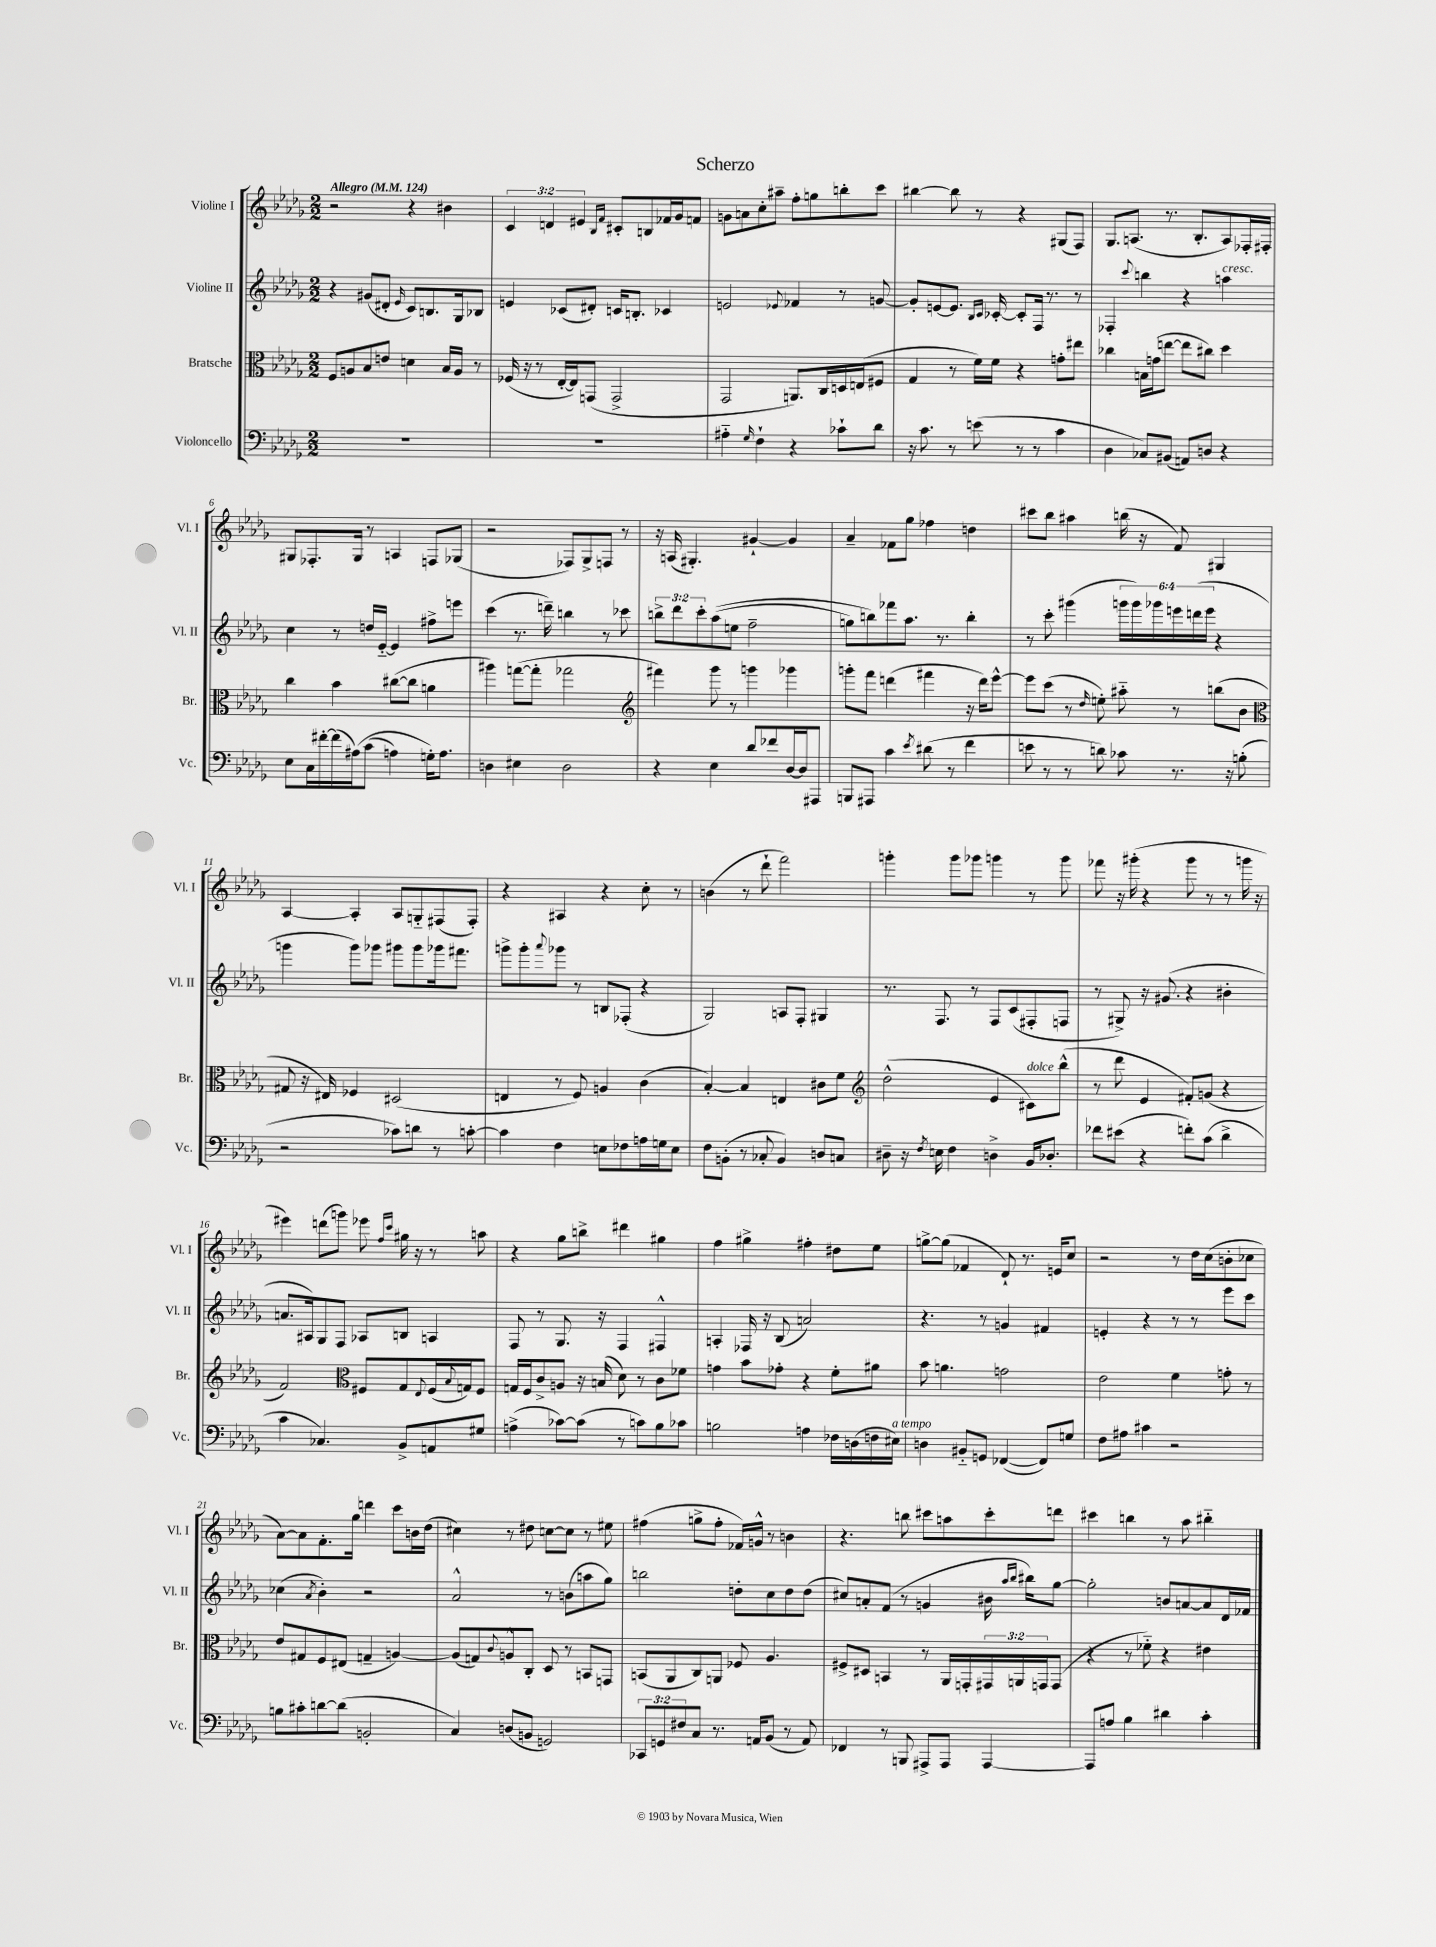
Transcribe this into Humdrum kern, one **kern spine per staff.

**kern	**kern	**kern	**kern
*staff4	*staff3	*staff2	*staff1
*clefF4	*clefC3	*clefG2	*clefG2
*k[b-e-a-d-g-]	*k[b-e-a-d-g-]	*k[b-e-a-d-g-]	*k[b-e-a-d-g-]
*M2/2	*M2/2	*M2/2	*M2/2
*MM124	*MM124	*MM124	*MM124
1r	8F	4r	2r
.	8A	.	.
.	8B-	(8g#	.
.	8e	8d#'	.
.	.	16qqe-	.
.	4d	8c)	4r
.	.	8.B	.
.	16B-	.	4b#
.	16A	16G-	.
.	8r	8B-	.
=	=	=	=
1r	(16F-	4e	6c
.	16r	.	.
.	8r	.	.
.	.	.	6d
.	[16E-'	(8c-	.
.	16E-])	.	.
.	.	.	6e#
.	(8GG	8d#')	.
.	.	.	16qqB-
.	.	.	16qqf
.	2GG^	16c	8c#'
.	.	8.B'	.
.	.	.	8B
.	.	4c-	16f-
.	.	.	16g-
.	.	.	8f
=	=	=	=
4A#'~	2GG-	2e	8g
.	.	.	8a
16qqG-	.	.	.
4F`	.	.	8cc'
.	.	.	8aa#~
.	.	8qqe-	.
4r	8.AA)	4f-	8ff'
.	.	.	8gg
.	16C	.	.
8c-`	16D	8r	8bb'
.	(16E	.	.
8d-	8F#	[8g	8ccc
=	=	=	=
16r	4G-	8g']	[4bb#
8.c	.	.	.
.	.	[8e	.
8r	8r	8.e]	8bb#]
(8e	16f)	.	8r
.	.	16qqB-	.
.	.	16qqc	.
.	16f	[16c-'	.
8r	4r	8c-']	4r
8r	.	16F	.
.	.	8.r	.
4c	8g'	.	(8G#
.	8ee#	8r	8F)
=	=	=	=
4D-	4cc-	4F-'	8.G-
.	.	.	(8.A
.	.	8qqccc	.
8C-)	16B	4bb	.
.	(16g	.	.
(8BB#	[8ee	.	8.r
8AA)	8ee]	4r	.
.	.	.	8.B-'
8D	8cc#)	.	.
4r	4dd-	4aa	8A)
.	.	.	16F-'
.	.	.	16F#'
=	=	=	=
8E-	4cc	4cc	8G#
16C	.	.	8.F-'
[16f#'	.	.	.
(16f#]	4b-	8r	.
&(16A#)	.	.	16G#
(8c	.	16dd	8r
.	.	[16e-'~	.
4A)	([8cc#	4e-]	4A
.	8cc#]	.	.
16G'&)	4a	8ff#^	8F
8.A	.	.	.
.	.	8eee	(8G-
=	=	=	=
4D	4aa#)	(4ccc	2r
4E#	([8gg	8.r	.
.	8gg']	.	.
.	.	16ddd~)	.
2D	2gg-	4bb	8F-)
.	.	.	8G-^
.	.	8r	8F
.	.	8ccc-	8r
=	=	=	=
*	*clefG2	*	*
4r	4fff#)	12bb^	16r
.	.	.	(16A
.	.	12ddd-	.
.	.	.	4.G#')
.	.	12ccc'	.
4E-	8ggg-	&((8aa-	.
.	8r	8ee	.
8d-	4ggg	2ff~	[4g#`
8f-	.	.	.
[16D-	4ggg-	.	4g#]
16D-]	.	.	.
8AAA#	.	.	.
=	=	=	=
8BBB	8ggg'	8gg)	4a-~
8AAA#	8fff	8bb&)	.
4c	(4ddd	8fff-	8f-
.	.	8.aa-	8gg-
8qe-	.	.	.
(8d#	4fff#	.	4ff-
.	.	8.r	.
8r	.	.	.
4f	16r	4bb'	4dd
.	16ddd)	.	.
.	[8eee-^^	.	.
=	=	=	=
8e	8eee-]	8r	8ccc#
8r	(8ccc	8ccc'	8bb-
8r	8r	(4ggg#	4aa#
.	16qqdd-	.	.
8d)	8ee')	.	.
8c-	8aa#'~	24ggg	(16bb
.	.	24ggg)	.
.	.	.	16r
.	.	24ggg-	.
8.r	8r	24eee	8f)
.	.	(24ddd	.
.	.	24eee	.
.	(8bb	4r	4G#
16r	.	.	.
(8B'	8b-	.	.
=	=	=	=
*	*clefC3	*	*
2r	8G#	4ggg	[4A-
.	16r	.	.
.	16E#)	.	.
.	4F-	8ggg)	4A-']
.	.	8ggg-	.
8c-)	(2D#	8ggg#	8A-
8d	.	8ggg#	8G'~
8r	.	16ggg-	(8F#
.	.	8.fff#	.
[8c'	.	.	8F#')
=	=	=	=
4c]	4E	8ggg^	4r
.	.	8ggg'	.
.	.	8qqaaa-	.
4F	8r	8ggg-	4A#
.	8F)	8r	.
8E	4A	8B	4r
8F-	.	(8F-'	.
16A	(4c	4r	8cc'
16G	.	.	.
8E	.	.	8r
=	=	=	=
8F	[4B-')	2G-)	(4b
(8BB'	.	.	.
8r	4B-]	.	8r
8C-'	.	.	8ddd-`
4BB)	4E	8A	2fff)
.	.	8F'	.
8D	8c#	4G#	.
8C	8f	.	.
=	=	=	=
*	*clefG2	*	*
8D#~	(2dd-^^	8.r	4ggg'
16r	.	.	.
8qF	.	.	.
16E	.	8.F	.
4F	.	.	8ggg
.	.	8r	8ggg-
4D^	4e-	8F	4ggg
.	.	(8c	.
16BB-	8c#)	8F#'	8r
8.D-'	.	.	.
.	(8bb-^^	8F	8ggg
=	=	=	=
8f-	8r	8r	8fff-
(8e#	8ddd-	8G#^)	16r
.	.	.	(16ggg#'
4r	4e-	16r	4r
.	.	(8.g#	.
8f')	8f#')	4r	8ggg#
(8c	(8g	.	8r
4d-^	4r	4b#'	8r
.	.	.	16ggg
.	.	.	16r
=	=	=	=
4c	2f)	8.a	4eee#)
.	.	16A#)	.
4.C-)	.	8G-	(8ddd
.	.	8F	8ggg)
*	*clefC3	*	*
.	8F#	8A-	8eee-
.	.	.	16qqff
.	.	.	16qqccc
8BB-^	8G-	8B	16gg#
.	.	.	16r
.	8qqE-	.	.
8AA	(16F#	4A	8r
.	8qqB-	.	.
.	16G)	.	.
8G#	8F#	.	8aa
=	=	=	=
(4A^	16G	8F	4r
.	16F	.	.
.	8c^	8r	.
[8c-)	8A	8.G-	8gg-
(8c-]	16r	.	8bb^
.	(16B	16r	.
8r	8d-)	4F	4ddd#
8c)	8r	.	.
8B-	8c	4F#^^	4gg#
8c-	8f-	.	.
=	=	=	=
2B	4g	4A'	4ff
.	8b-	16F-	4gg#^
.	.	16r	.
.	8g-'	(8B-	.
4A	4r	2a)	4ff#'
16F-	8f'	.	8dd#
(16D	.	.	.
16F	8a#	.	8ee-
16E#)	.	.	.
=	=	=	=
4D	8b-	4.r	[8gg^
.	4.a	.	(8gg]
8BB#'~	.	.	4f-
8GG	.	8r	.
([4FF-	2g	4g	8d-`)
.	.	.	8.r
8FF-])	.	4f#	.
.	.	.	16e
8G	.	.	8cc
=	=	=	=
8F	2e-	4e'	2r
8A#	.	.	.
4c#	.	4r	.
2r	4f	8r	8r
.	.	8r	16dd-
.	.	.	(16cc
.	8g'	8eee-	8b'
.	8r	8ccc	8cc-
=	=	=	=
8B	8e-	(4cc-	[8a-)
8c#'	8G#	.	8a-]
.	.	8qa-	.
[8d	8F	4b-')	8.f'
(8d]	(8E#	.	.
.	.	.	16gg-
2BB'	4G~	2r	4ddd
.	[4A)	.	8ccc
.	.	.	16b
.	.	.	(16dd-
=	=	=	=
4C)	(8A]	2a-^^	4cc#)
.	8G)	.	.
.	8qqc	.	.
(8D	8A^^	.	8r
8BB	8C'	.	8dd#
2GG)	8D-	8r	[8cc
.	8r	(8b	8cc]
.	8BB	8aa	8r
.	8GG	8gg-)	8ee#
=	=	=	=
12CC-	(8BB	2bb	(4ff#
12GG	.	.	.
.	8AA-	.	.
12F#	.	.	.
8C	8C)	.	8gg^
8.r	8AA	.	8ff#'
.	8F-	8dd'	16f-)
16AA	.	.	16g^^
(8BB-	4.A-	8cc	8r
8r	.	8dd	4b
8AA)	.	(8dd	.
=	=	=	=
4FF-	8F#^	8cc#)	4.r
.	8D#	8a'	.
8r	4BB	(8f	.
8BBB	.	8r	8bb
8AAA#^	8r	4g	8ccc#
8AAA#	16AA-	.	8aa
.	16GG'	.	.
[4AAA#	24GG#	16b#	8ccc#'
.	24AA	.	.
.	.	16qqaa-	.
.	.	16qqbb-	.
.	.	16bb#)	.
.	24GG	.	.
.	(8GG	[8gg-	8ddd
=	=	=	=
8AAA#]	4r	2gg-']	4ccc#
8A	.	.	.
4B-	8r	.	4bb
.	8f-'~)	.	.
4d#	4r	8b	8r
.	.	[8a	8aa-
4c'	4e#	8a]	4bb#'~
.	.	16d-	.
.	.	16f-	.
==	==	==	==
*-	*-	*-	*-
